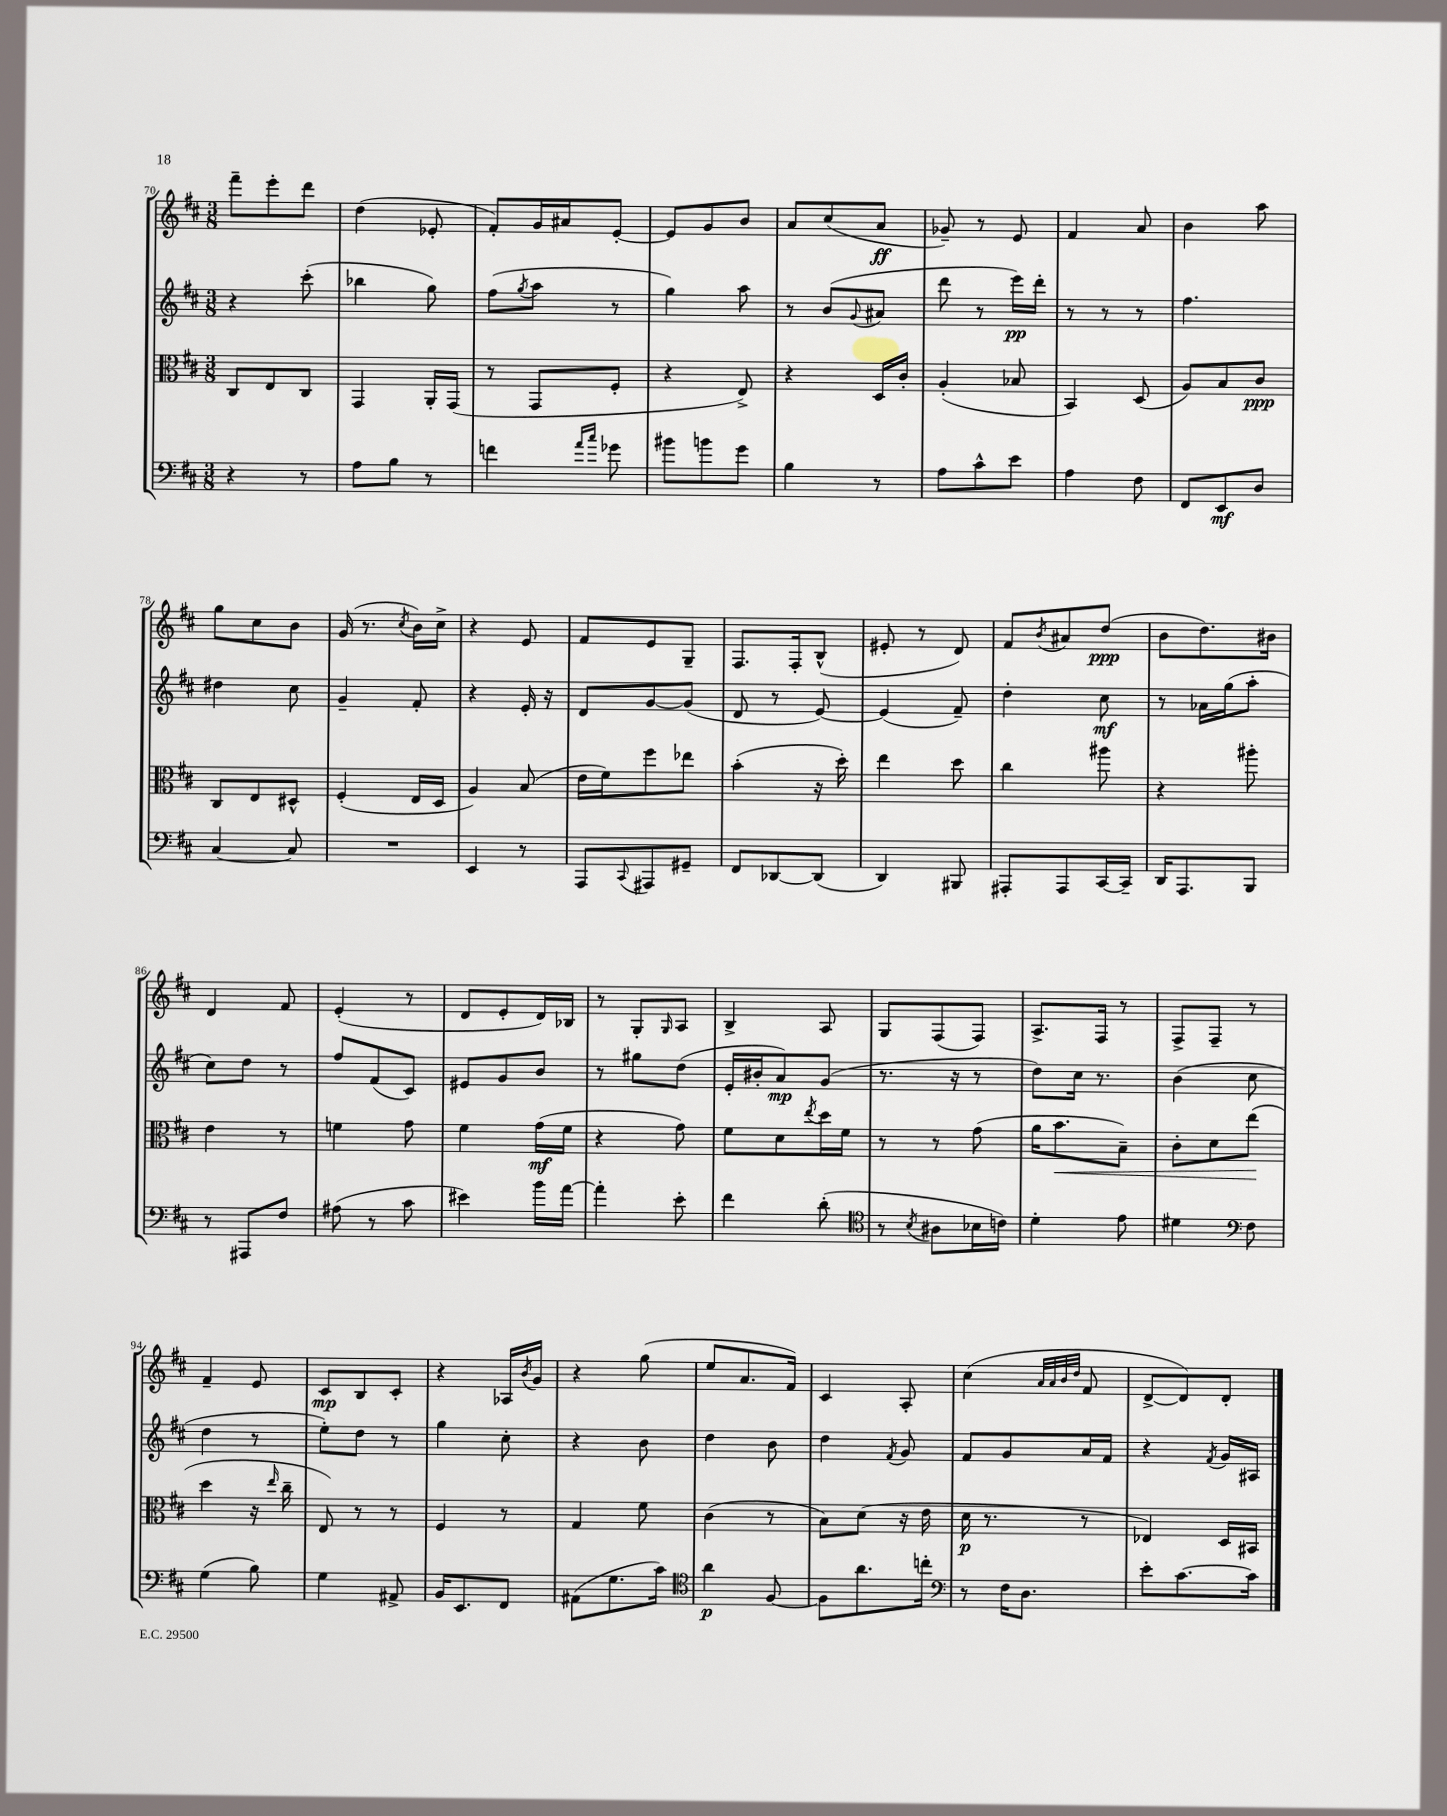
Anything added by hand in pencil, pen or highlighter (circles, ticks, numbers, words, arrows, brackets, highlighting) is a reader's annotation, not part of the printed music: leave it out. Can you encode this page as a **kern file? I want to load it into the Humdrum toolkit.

**kern	**dynam	**kern	**dynam	**kern	**dynam	**kern	**dynam
*part4	*part4	*part3	*part3	*part2	*part2	*part1	*part1
*staff4	*staff4	*staff3	*staff3	*staff2	*staff2	*staff1	*staff1
*clefF4	*	*clefC3	*	*clefG2	*	*clefG2	*
*k[f#c#]	*	*k[f#c#]	*	*k[f#c#]	*	*k[f#c#]	*
*M3/8	*	*M3/8	*	*M3/8	*	*M3/8	*
=70	=70	=70	=70	=70	=70	=70	=70
4r	.	8C#/L	.	4r	.	8fff#~\L	.
.	.	8E/	.	.	.	8eee'\	.
8r	.	8C#/J	.	(8ccc#'\	.	8ddd\J	.
=71	=71	=71	=71	=71	=71	=71	=71
8A\L	.	4GG/	.	4bb-X\	.	(4dd\	.
8B\J	.	.	.	.	.	.	.
8r	.	16AA'/LL	.	8gg\)	.	8e-X'/	.
.	.	(16GG/JJ	.	.	.	.	.
=72	=72	=72	=72	=72	=72	=72	=72
4fn\	.	8r	.	(8ff#\L	.	8f#'/L)	.
.	.	.	.	8qgg/	.	.	.
.	.	8GG/L	.	8aa\J	.	16g/L	.
.	.	.	.	.	.	16a#X/J	.
16qqa/LL	.	.	.	.	.	.	.
16qqcc#/JJ	.	.	.	.	.	.	.
8g-X\	.	8F#'/J	.	8r	.	[8e'/J	.
=73	=73	=73	=73	=73	=73	=73	=73
8b#X\L	.	4r	.	4gg\)	.	8e/L]	.
8bn\	.	.	.	.	.	8g/	.
8g\J	.	8E^/)	.	8aa\	.	8b/J	.
=74	=74	=74	=74	=74	=74	=74	=74
4B\	.	4r	.	8r	.	8a/L	.
.	.	.	.	(8b/L	.	(8cc#/	.
.	.	.	.	8qqg/	.	.	.
8r	.	16D/LL	.	8a#X/J	.	8a/J	ff
.	.	16c#'/JJ	.	.	.	.	.
=75	=75	=75	=75	=75	=75	=75	=75
8A\L	.	(4A'/	.	8ddd\	.	8g-X~/)	.
8c#^^\	.	.	.	8r	.	8r	.
8e\J	.	8B-X/	.	16eee\LL)	pp	8e/	.
.	.	.	.	16ddd'\JJ	.	.	.
=76	=76	=76	=76	=76	=76	=76	=76
4A\	.	4BB/)	.	8r	.	4f#/	.
.	.	.	.	8r	.	.	.
8F#\	.	(8D/	.	8r	.	8a/	.
=77	=77	=77	=77	=77	=77	=77	=77
8FF#/L	.	8A/L)	.	4.ff#\	.	4b\	.
8EE/	mf	8B/	.	.	.	.	.
8D/J	.	8c#/J	ppp	.	.	8aa\	.
!!LO:LB:g=z
=78	=78	=78	=78	=78	=78	=78	=78
[4C#/	.	8C#/L	.	4dd#X\	.	8gg\L	.
.	.	8E/	.	.	.	8cc#\	.
8C#/]	.	8D#X^^/J	.	8cc#\	.	8b\J	.
=79	=79	=79	=79	=79	=79	=79	=79
4.r	.	(4F#'/	.	4g~/	.	(16g/	.
.	.	.	.	.	.	8.r	.
.	.	.	.	.	.	8qcc#/	.
.	.	16E/LL	.	8f#'/	.	16b\LL)	.
.	.	16D/JJ	.	.	.	16cc#^\JJ	.
=80	=80	=80	=80	=80	=80	=80	=80
4EE/	.	4A/)	.	4r	.	4r	.
8r	.	(8B/	.	16e'/	.	8e/	.
.	.	.	.	16r	.	.	.
=81	=81	=81	=81	=81	=81	=81	=81
8AAA/L	.	16e\LL	.	8d/L	.	8f#/L	.
.	.	16f#\J)	.	.	.	.	.
8qqCC#/	.	.	.	.	.	.	.
8AAA#X/	.	8ff#\	.	[8g/	.	8e/	.
8GG#X~/J	.	8ee-X\J	.	(8g/J]	.	8G~/J	.
=82	=82	=82	=82	=82	=82	=82	=82
8FF#/L	.	(4b'\	.	8d/	.	8.F#/L	.
[8DD-X/	.	.	.	8r	.	.	.
.	.	.	.	.	.	16F#'/k	.
(8DD-/J]	.	16r	.	[8e/)	.	(8B^^/J	.
.	.	16dd'\)	.	.	.	.	.
=83	=83	=83	=83	=83	=83	=83	=83
4DD/)	.	4ee\	.	(4e/]	.	8e#X'/	.
.	.	.	.	.	.	8r	.
8BBB#X/	.	8dd\	.	8f#~/)	.	8d/)	.
=84	=84	=84	=84	=84	=84	=84	=84
8AAA#X'/L	.	4cc#\	.	4dd'\	.	8f#/L	.
.	.	.	.	.	.	8qb/	.
8AAA#/	.	.	.	.	.	8a#X/	.
[16CC#/L	.	8aa#X\	.	8cc#\	mf	(8dd/J	ppp
16CC#~/JJ]	.	.	.	.	.	.	.
=85	=85	=85	=85	=85	=85	=85	=85
16DD/KL	.	4r	.	8r	.	8b\L	.
8.AAA/	.	.	.	.	.	.	.
.	.	.	.	16a-X\LL	.	8.dd\)	.
.	.	.	.	(16gg\J	.	.	.
8BBB/J	.	8aa#X'\	.	8aa'\J	.	.	.
.	.	.	.	.	.	16b#X\Jk	.
!!LO:LB:g=z
=86	=86	=86	=86	=86	=86	=86	=86
8r	.	4e\	.	8cc#\L)	.	4d/	.
8AAA#X/L	.	.	.	8dd\J	.	.	.
8F#/J	.	8r	.	8r	.	8f#/	.
=87	=87	=87	=87	=87	=87	=87	=87
(8A#X\	.	4fn\	.	8ff#/L	.	(4e'/	.
8r	.	.	.	(8f#/	.	.	.
8c#\	.	8g\	.	8c#/J)	.	8r	.
=88	=88	=88	=88	=88	=88	=88	=88
4e#X\)	.	4f#\	.	8e#X/L	.	8d/L	.
.	.	.	.	8g/	.	8e'/	.
16b\LL	.	(16g\LL	mf	8b/J	.	16d/L)	.
[16a\JJ	.	16f#\JJ	.	.	.	16B-X/JJ	.
=89	=89	=89	=89	=89	=89	=89	=89
4a'\]	.	4r	.	8r	.	8r	.
.	.	.	.	8gg#X\L	.	8G'/L	.
.	.	.	.	.	.	16qqG/	.
8e'\	.	8g\)	.	(8dd\J	.	8A/J	.
=90	=90	=90	=90	=90	=90	=90	=90
4f#\	.	8f#\L	.	16e'/LL	.	4B^/	.
.	.	.	.	16b#X'/J	.	.	.
.	.	8d\	.	8a/)	mp	.	.
.	.	8qee/	.	.	.	.	.
(8d'\	.	16dd\L	.	(8g/J	.	8A/	.
.	.	16f#\JJ	.	.	.	.	.
=91	=91	=91	=91	=91	=91	=91	=91
*clefC4	*	*	*	*	*	*	*
8r	.	8r	.	8.r	.	8G/L	.
8qB/	.	.	.	.	.	.	.
8A#X\L	.	8r	.	.	.	(8F#/	.
.	.	.	.	16r	.	.	.
16B-X\L	.	(8g\	.	8r	.	8F#/J)	.
16cn\JJ)	.	.	.	.	.	.	.
=92	=92	=92	=92	=92	=92	=92	=92
4d'\	.	16a\KL	.	8dd\L)	.	8.A^/L	.
!	!	!	!LO:HP:b	!	!	!	!
.	.	8.b\	<	.	.	.	.
.	.	.	.	16cc#\Jk	.	.	.
.	.	.	.	8.r	.	16F#/Jk	.
8e\	.	8B~\J)	.	.	.	8r	.
=93	=93	=93	=93	=93	=93	=93	=93
4d#X\	.	8c#'\L	.	(4b\	.	8F#^/L	.
.	.	8d\	.	.	.	8F#~/J	.
*clefF4	*	*	*	*	*	*	*
8F#\	.	(8ee\J	.	8cc#\	.	8r	.
.	.	.	[	.	.	.	.
!!LO:LB:g=z
=94	=94	=94	=94	=94	=94	=94	=94
(4G\	.	4dd\	.	4dd\	.	4f#~/	.
8B\)	.	16r	.	8r	.	8e/	.
.	.	16qqee/	.	.	.	.	.
.	.	16cc#~\	.	.	.	.	.
=95	=95	=95	=95	=95	=95	=95	=95
4G\	.	8E/)	.	8ee'\L)	.	8c#/L	mp
.	.	8r	.	8dd\J	.	8B/	.
8AA#X^/	.	8r	.	8r	.	8c#'/J	.
=96	=96	=96	=96	=96	=96	=96	=96
16BB/KL	.	4F#/	.	4gg\	.	4r	.
8.EE/	.	.	.	.	.	.	.
8FF#/J	.	8r	.	8cc#'\	.	16A-X/LL	.
.	.	.	.	.	.	8qb/	.
.	.	.	.	.	.	16g/JJ	.
=97	=97	=97	=97	=97	=97	=97	=97
(8AA#X\L	.	4G/	.	4r	.	4r	.
8.G\	.	.	.	.	.	.	.
.	.	8f#\	.	8b\	.	(8gg\	.
16c#\Jk)	.	.	.	.	.	.	.
=98	=98	=98	=98	=98	=98	=98	=98
*clefC4	*	*	*	*	*	*	*
4a\	p	(4c#\	.	4dd\	.	8ee/L	.
.	.	.	.	.	.	8.a/	.
[8F#/	.	8r	.	8b\	.	.	.
.	.	.	.	.	.	16f#/Jk)	.
=99	=99	=99	=99	=99	=99	=99	=99
8F#\L]	.	8B\L)	.	4dd\	.	4c#/	.
8.a\	.	(8d\J	.	.	.	.	.
.	.	.	.	8qf#/	.	.	.
.	.	16r	.	8g/	.	8A'/	.
16ccn'\Jk	.	16e\	.	.	.	.	.
=100	=100	=100	=100	=100	=100	=100	=100
*clefF4	*	*	*	*	*	*	*
8r	.	16d\	p	8f#/L	.	(4cc#\	.
.	.	8.r	.	.	.	.	.
16F#\KL	.	.	.	8g/	.	.	.
8.D\J	.	.	.	.	.	.	.
.	.	.	.	.	.	32qqa/LLL	.
.	.	.	.	.	.	32qqa/	.
.	.	.	.	.	.	32qqb/	.
.	.	.	.	.	.	32qqdd/JJJ	.
.	.	8r	.	16a/L	.	8f#/	.
.	.	.	.	16f#/JJ	.	.	.
=101	=101	=101	=101	=101	=101	=101	=101
8e'\L	.	4E-X/)	.	4r	.	[8d^/L	.
[8.c#\	.	.	.	.	.	8d/])	.
.	.	.	.	8qf#/	.	.	.
.	.	16D/LL	.	16g/LL	.	8d'/J	.
16c#\Jk]	.	16BB#X/JJ	.	16A#X/JJ	.	.	.
==	==	==	==	==	==	==	==
*-	*-	*-	*-	*-	*-	*-	*-
